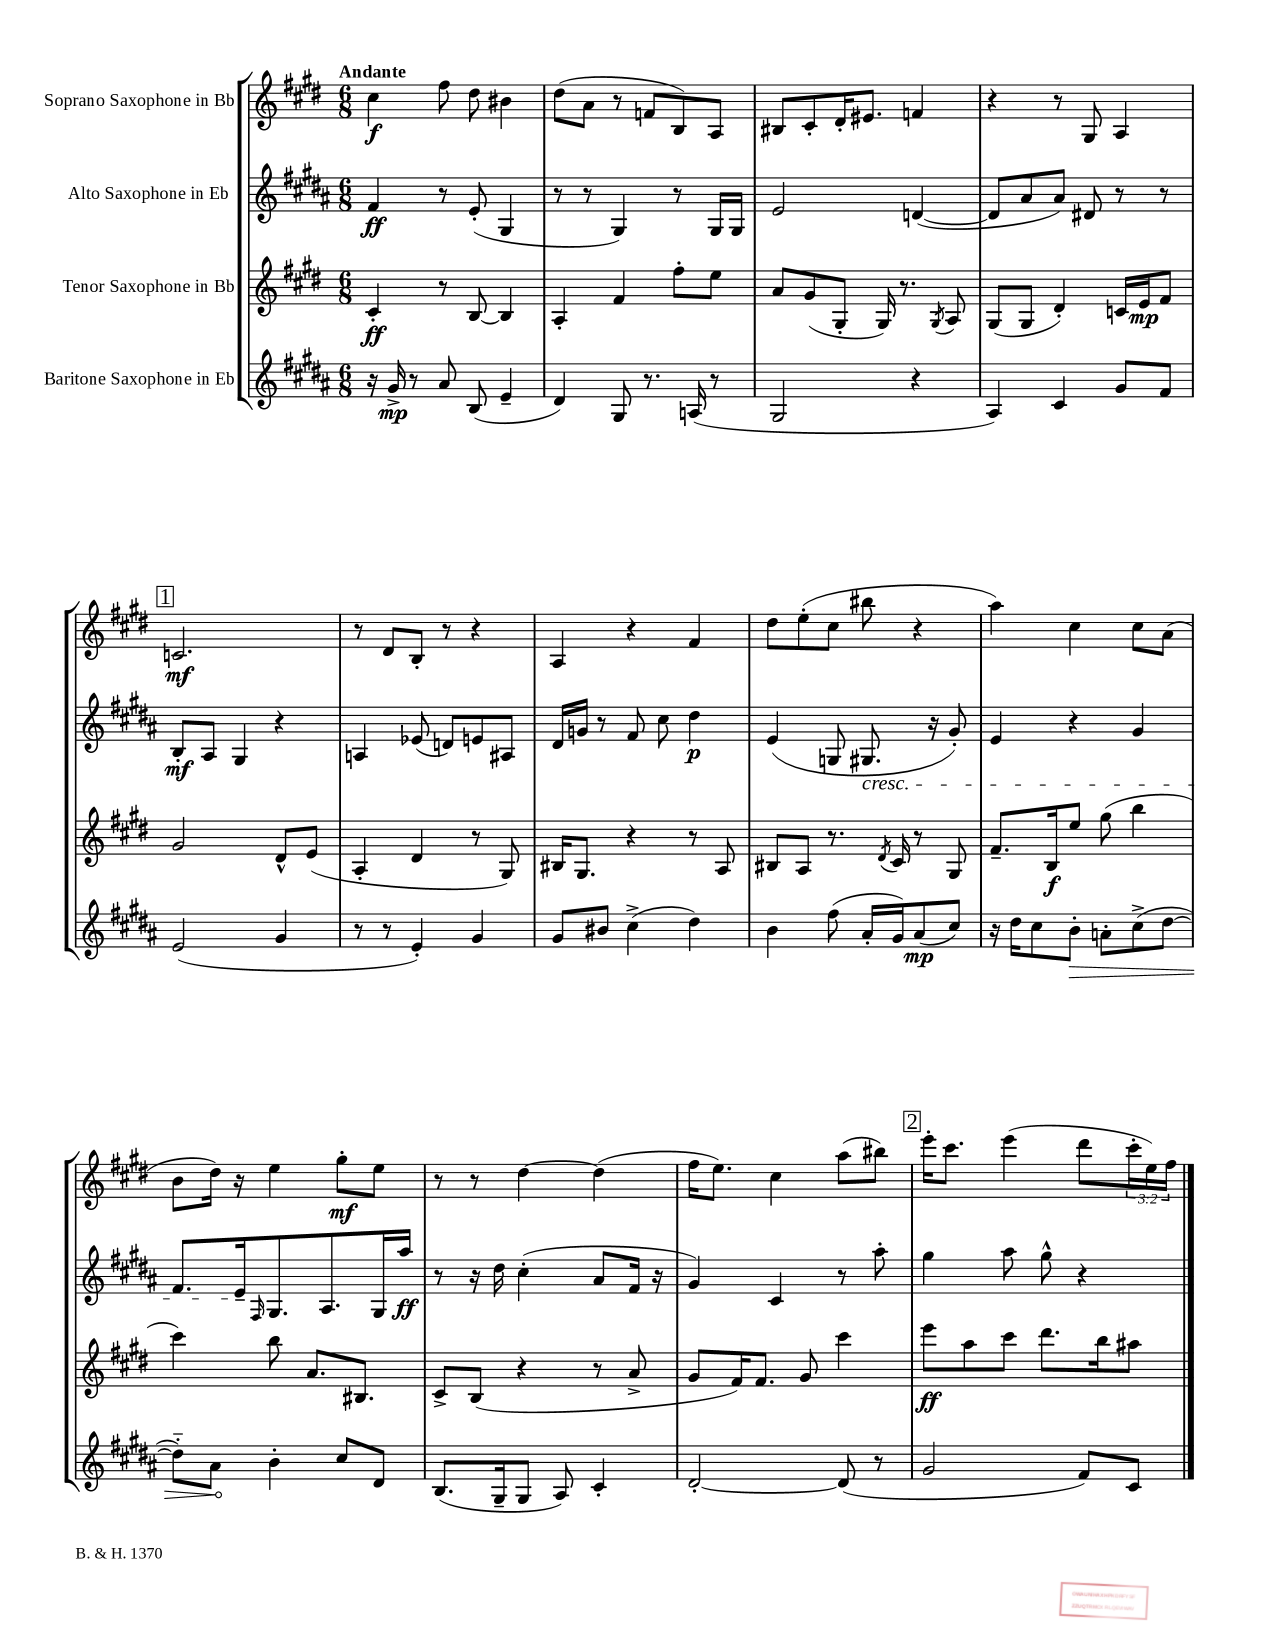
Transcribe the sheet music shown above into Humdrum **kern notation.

**kern	**dynam	**kern	**dynam	**kern	**dynam	**kern	**dynam
*part4	*part4	*part3	*part3	*part2	*part2	*part1	*part1
*staff4	*staff4	*staff3	*staff3	*staff2	*staff2	*staff1	*staff1
*I"Baritone Saxophone in Eb	*	*I"Tenor Saxophone in Bb	*	*I"Alto Saxophone in Eb	*	*I"Soprano Saxophone in Bb	*
*clefG2	*	*clefG2	*	*clefG2	*	*clefG2	*
*k[f#c#g#d#a#]	*	*k[f#c#g#d#]	*	*k[f#c#g#d#a#]	*	*k[f#c#g#d#]	*
*M6/8	*	*M6/8	*	*M6/8	*	*M6/8	*
=1	=1	=1	=1	=1	=1	=1	=1
!	!	!	!	!	!	!LO:TX:a:B:t=Andante	!
16r	.	4c#'/	ff	4f#/	ff	4cc#\	f
16g#^/	mp	.	.	.	.	.	.
8r	.	.	.	.	.	.	.
8a#/	.	8r	.	8r	.	8ff#\	.
(8B/	.	[8B/	.	(8e'/	.	8dd#\	.
4e~/	.	4B/]	.	4G#/	.	4b#X\	.
=2	=2	=2	=2	=2	=2	=2	=2
4d#/)	.	4A'/	.	8r	.	(8dd#\L	.
.	.	.	.	8r	.	8a\J	.
8G#/	.	4f#/	.	4G#/)	.	8r	.
8.r	.	.	.	.	.	8fn/L	.
.	.	8ff#'\L	.	8r	.	8B/)	.
(16An/	.	.	.	.	.	.	.
8r	.	8ee\J	.	16G#/LL	.	8A/J	.
.	.	.	.	16G#/JJ	.	.	.
=3	=3	=3	=3	=3	=3	=3	=3
2G#/	.	8a/L	.	2e/	.	8B#X/L	.
.	.	(8g#/	.	.	.	8c#'/	.
.	.	8G#'/J	.	.	.	16d#'/K	.
.	.	.	.	.	.	8.e#X/J	.
.	.	16G#/)	.	.	.	.	.
.	.	8.r	.	.	.	.	.
4r	.	.	.	([4dn/	.	4fn/	.
.	.	8qG#/	.	.	.	.	.
.	.	8A/	.	.	.	.	.
=4	=4	=4	=4	=4	=4	=4	=4
4A#/)	.	(8G#/L	.	8d/L]	.	4r	.
.	.	8G#/J	.	8a#/	.	.	.
4c#/	.	4d#'/)	.	8a#/J)	.	8r	.
.	.	.	.	8d#X/	.	8G#/	.
8g#/L	.	16cn/LL	.	8r	.	4A/	.
.	.	16e/J	mp	.	.	.	.
8f#/J	.	8f#/J	.	8r	.	.	.
!!LO:LB:g=z
!!LO:REH:place=s1:t=1
=5	=5	=5	=5	=5	=5	=5	=5
(2e/	.	2g#/	.	8B'/L	mf	2.cn/	mf
.	.	.	.	8A#/J	.	.	.
.	.	.	.	4G#/	.	.	.
4g#/	.	8d#^^/L	.	4r	.	.	.
.	.	(8e/J	.	.	.	.	.
=6	=6	=6	=6	=6	=6	=6	=6
8r	.	4A'/	.	4An/	.	8r	.
8r	.	.	.	.	.	8d#/L	.
4e'/)	.	4d#/	.	(8e-X/	.	8B'/J	.
.	.	.	.	8dn/L)	.	8r	.
4g#/	.	8r	.	8en/	.	4r	.
.	.	8G#/)	.	8A#X/J	.	.	.
=7	=7	=7	=7	=7	=7	=7	=7
8g#/L	.	16B#X/KL	.	16d#/LL	.	4A/	.
.	.	8.G#/J	.	16gn/JJ	.	.	.
8b#X/J	.	.	.	8r	.	.	.
(4cc#^\	.	4r	.	8f#/	.	4r	.
.	.	.	.	8cc#\	.	.	.
4dd#\)	.	8r	.	4dd#\	p	4f#/	.
.	.	8A/	.	.	.	.	.
=8	=8	=8	=8	=8	=8	=8	=8
4b\	.	8B#X/L	.	(4e/	.	8dd#\L	.
.	.	8A/J	.	.	.	(8ee'\	.
(8ff#\	.	8.r	.	8Gn/	.	8cc#\J	.
!	!	!	!	!LO:TX:b:i:t=cresc.	!	!	!
16a#'/LL	.	.	.	8.G#X/	.	8bb#X\	.
.	.	8qd#/	.	.	.	.	.
16g#/J)	.	16c#/	.	.	.	.	.
(8a#/	mp	8r	.	.	.	4r	.
.	.	.	.	16r	.	.	.
8cc#/J)	.	8G#/	.	8g#'/)	.	.	.
=9	=9	=9	=9	=9	=9	=9	=9
16r	.	8.f#~/L	.	4e/	.	4aa\)	.
16dd#\KL	.	.	.	.	.	.	.
8cc#\	.	.	.	.	.	.	.
.	.	16B/k	f	.	.	.	.
!	!LO:HP:b	!	!	!	!	!	!
8b'\J	>	8ee/J	.	4r	.	4cc#\	.
8an'\L	.	(8gg#\	.	.	.	.	.
(8cc#^\	.	4bb\	.	4g#/	.	8cc#\L	.
[8dd#\J	.	.	.	.	.	(8a\J	.
!!LO:LB:g=z
=10	=10	=10	=10	=10	=10	=10	=10
8dd#\L])	.	4ccc#\)	.	8.f#/L	.	8b\L	.
8a#\J	.	.	.	.	.	16dd#\Jk)	.
.	.	.	.	16e~/k	.	16r	.
.	.	.	.	16qqF#/	.	.	.
4b'\	]	8bb\	.	8.G#/	.	4ee\	.
.	.	8.a/L	.	.	.	.	.
.	.	.	.	8.A#/	.	.	.
8cc#/L	.	.	.	.	.	8gg#'\L	mf
.	.	8.B#X/J	.	.	.	.	.
8d#/J	.	.	.	16G#/L	.	8ee\J	.
.	.	.	.	16aa#/JJ	ff	.	.
=11	=11	=11	=11	=11	=11	=11	=11
(8.B/L	.	8c#^/L	.	8r	.	8r	.
.	.	(8B/J	.	16r	.	8r	.
16G#~/k	.	.	.	16dd#\	.	.	.
8G#/J	.	4r	.	(4cc#'\	.	[4dd#\	.
8A#/)	.	.	.	.	.	.	.
4c#'/	.	8r	.	8a#/L	.	(4dd#\]	.
.	.	8a^/	.	16f#/Jk	.	.	.
.	.	.	.	16r	.	.	.
=12	=12	=12	=12	=12	=12	=12	=12
[2d#'/	.	8g#/L	.	4g#/)	.	16ff#\KL	.
.	.	.	.	.	.	8.ee\J)	.
.	.	16f#/K)	.	.	.	.	.
.	.	8.f#/J	.	.	.	.	.
.	.	.	.	4c#/	.	4cc#\	.
.	.	8g#/	.	.	.	.	.
(8d#/]	.	4ccc#\	.	8r	.	(8aa\L	.
8r	.	.	.	8aa#'\	.	8bb#X\J)	.
!!LO:REH:place=s1:t=2
=13	=13	=13	=13	=13	=13	=13	=13
2g#/	.	8eee\L	ff	4gg#\	.	16eee'\KL	.
.	.	.	.	.	.	8.ccc#\J	.
.	.	8aa\	.	.	.	.	.
.	.	8ccc#\J	.	8aa#\	.	(4eee\	.
.	.	8.ddd#\L	.	8gg#^^\	.	.	.
8f#/L)	.	.	.	4r	.	8ddd#\L	.
.	.	16bb\k	.	.	.	.	.
8c#/J	.	8aa#X\J	.	.	.	24ccc#'\L	.
.	.	.	.	.	.	24ee\)	.
.	.	.	.	.	.	24ff#\JJ	.
==	==	==	==	==	==	==	==
*-	*-	*-	*-	*-	*-	*-	*-
